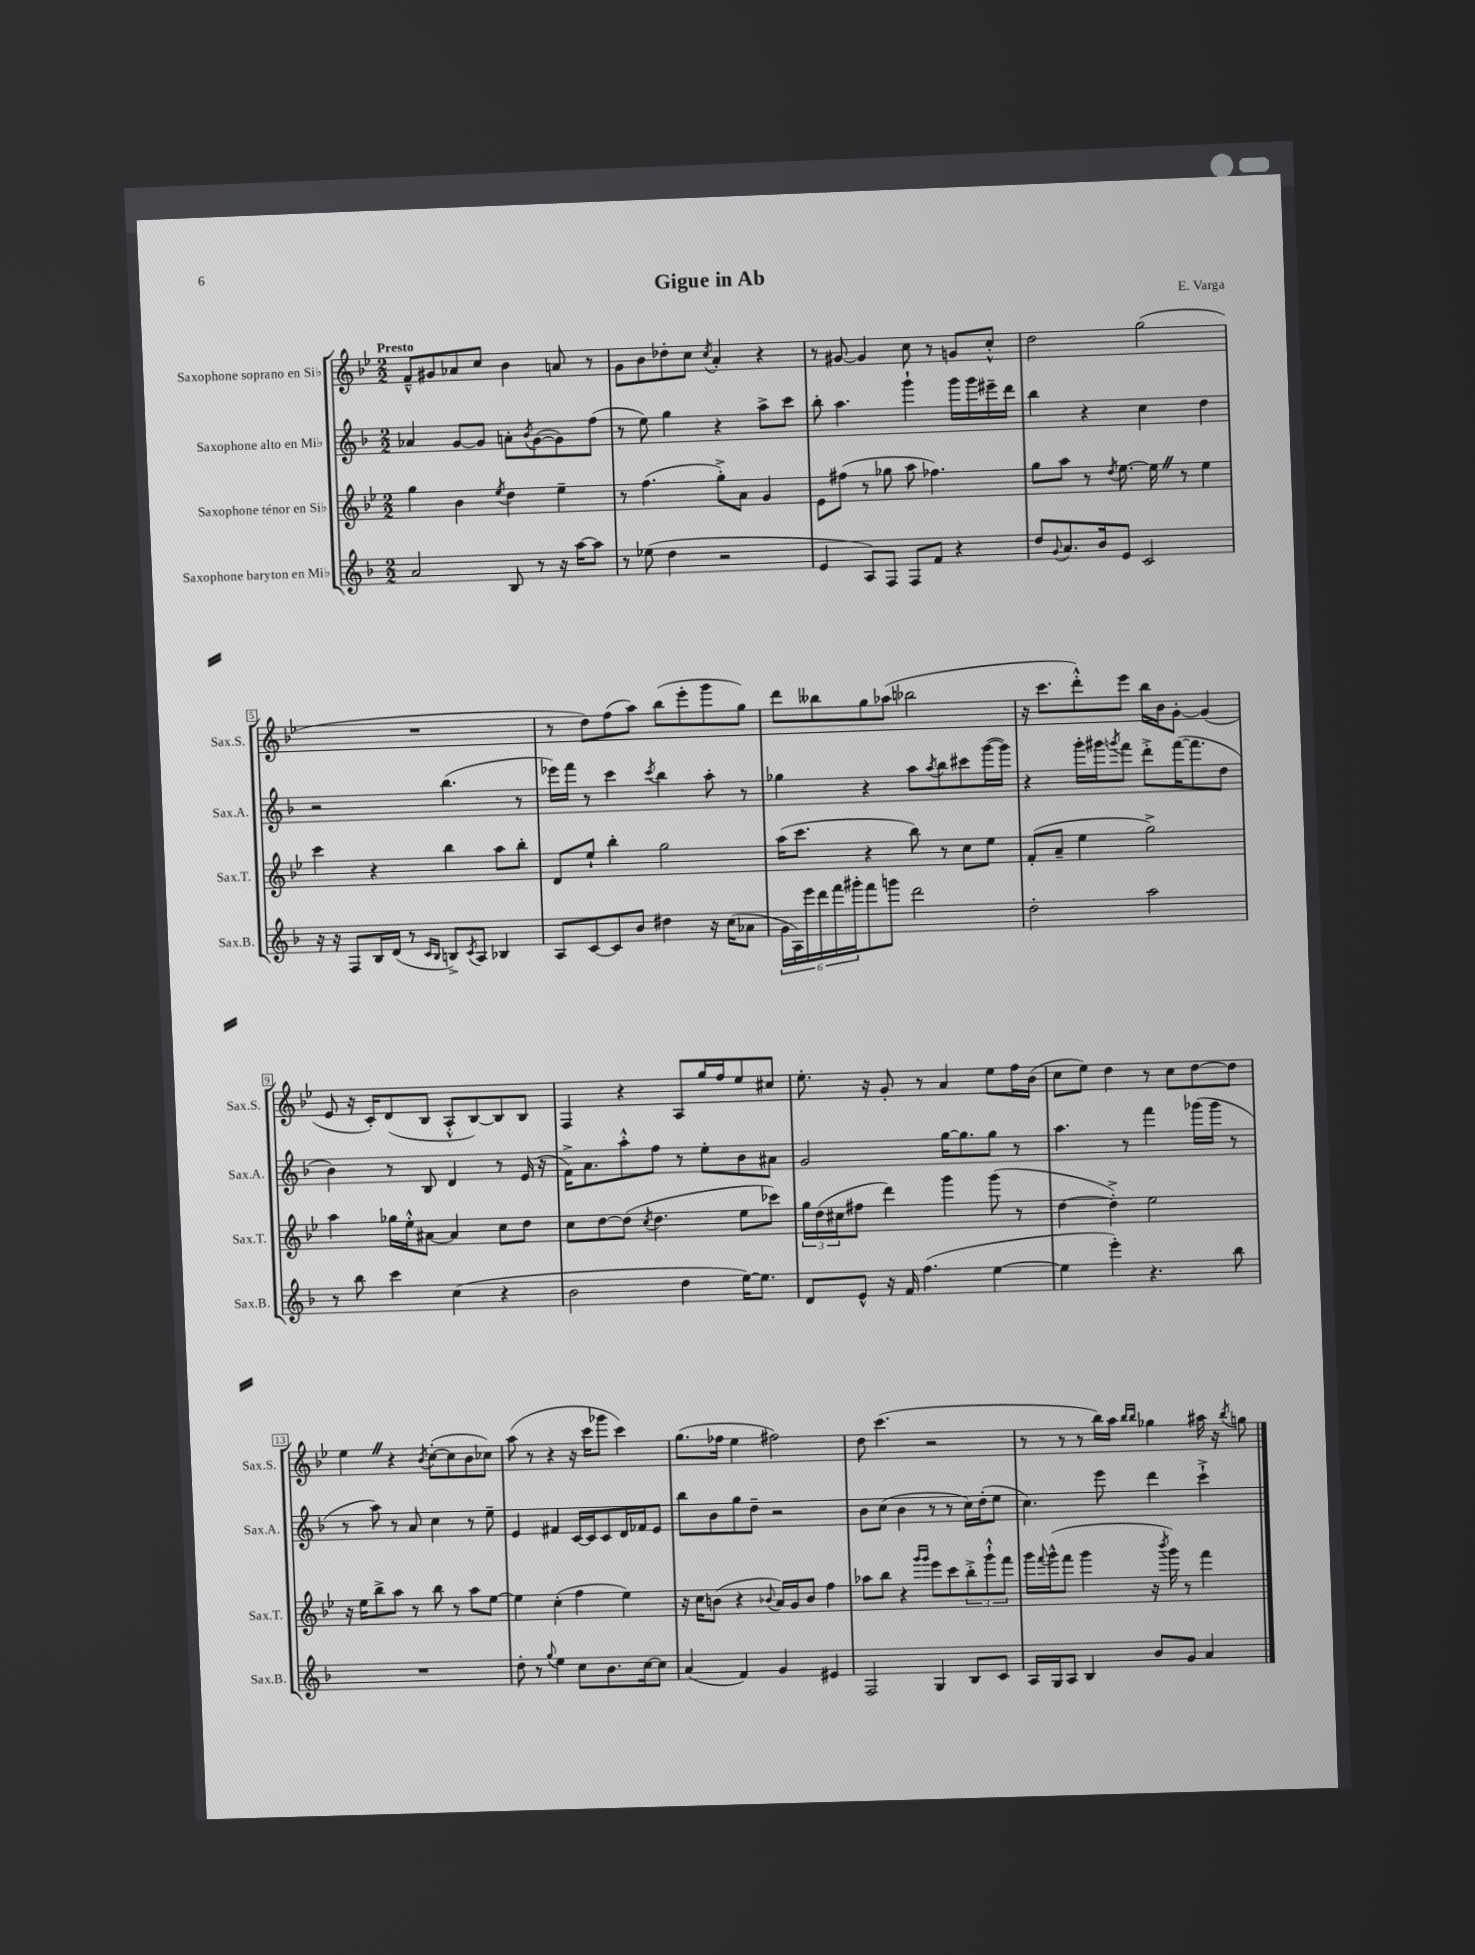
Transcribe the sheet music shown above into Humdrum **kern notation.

**kern	**kern	**kern	**kern
*staff4	*staff3	*staff2	*staff1
*clefG2	*clefG2	*clefG2	*clefG2
*k[b-]	*k[b-e-]	*k[b-]	*k[b-e-]
*M2/2	*M2/2	*M2/2	*M2/2
2a	4gg	4a-	8f~^^
.	.	.	8g#
.	4b-	[8g	8a-
.	.	8g]	8cc
.	8qee-	.	.
8B-	4dd	8a'	4b-
.	.	8qb-	.
8r	.	([8g	.
16r	4ee-~	8g])	8a
[16aa	.	.	.
8aa]	.	(8ff	8r
=	=	=	=
8r	8r	8r	8g
(8ee-	(4.ff	8ee)	8b-
4dd	.	4gg	8dd-'
.	.	.	8cc
.	.	.	8qcc
2r	8gg'^)	4r	4a'
.	8a	.	.
.	4g	8aa^	4r
.	.	8ccc	.
=	=	=	=
4e	8e-	8bb-'	8r
.	(8ff#	4.aa	[8g#
8A)	8r	.	4g#]
8F	8gg-	.	.
8F	8aa	4ggg`	8cc
8f	4.ff-)	.	8r
4r	.	16ggg	8g
.	.	16ggg	.
.	.	16eee#~	8cc'^^
.	.	16ddd	.
=	=	=	=
8dd	8gg	4bb-	2dd
8qqg	.	.	.
8.a	8aa	.	.
.	8r	4r	.
16b-	.	.	.
.	8qdd	.	.
8e	[8.ee-	.	.
2c	.	4cc	(2gg
.	16ee-]	.	.
.	8r	.	.
.	4ee-	4dd	.
=	=	=	=
16r	4ccc	2r	1r
16r	.	.	.
8F	.	.	.
16B-	4r	.	.
(16d	.	.	.
8r	.	.	.
16qqc	.	.	.
16qqB-	.	.	.
8B^)	4bb-	(4.bb-	.
8qc	.	.	.
8A	.	.	.
4B-	8aa	.	.
.	8bb-'	8r	.
=	=	=	=
8A	8d	16eee-)	8r
.	.	16fff	.
[8c	8ee-`	8r	8dd)
8c]	4bb-'	4ccc	(8ff
8b-	.	.	8aa)
.	.	8qccc	.
4dd#	2gg	4bb-	(8bb-
.	.	.	8eee-'
16r	.	8aa'	8ggg
(16cc	.	.	.
8a-	.	8r	8gg)
=	=	=	=
24g	(16aa	4gg-	8ddd
24A)	.	.	.
.	8.ccc	.	.
24eee	.	.	.
24ddd	.	.	8bb--
24fff	.	.	.
24ggg#'	.	.	.
8fff	4r	4r	8gg
8ggg	.	.	(8aa-
2ddd	8bb-)	8aa	2bb-
.	.	8qaa	.
.	8r	8bb-	.
.	8cc	8ccc#	.
.	8ee-	([16ggg	.
.	.	16ggg])	.
=	=	=	=
2dd'	(8f'	4r	16r
.	.	.	8.ccc
.	8a~	.	.
.	4ee-	16ggg'	8ddd'^^)
.	.	16ggg#	.
.	.	8qggg	.
.	.	8fff	8eee-
2aa	2gg^)	8ddd'^	16bb-
.	.	.	16b-
.	.	([16fff	[8g'
.	.	8.fff]	.
.	.	.	(4g]
.	.	8dd	.
=	=	=	=
8r	4aa	4b-)	8e-
8bb-	.	.	16r
.	.	.	16c')
4ccc	16gg-	8r	(8d
.	16ee-'^^	.	.
.	[8a#	8B-	8B-
(4cc	4a#]	4d	8A'^^
.	.	.	[8B-)
4r	8cc	8r	8B-]
.	8dd	(16e	8B-
.	.	16r	.
=	=	=	=
2b-	8cc	16f^)	4F
.	.	8.a	.
.	[8dd	.	.
.	(8dd]	8aa'^^	4r
.	8qcc	.	.
.	4.dd	8ff	.
4dd	.	8r	8A
.	.	8ee'	16gg
.	.	.	16ff
[16ee)	8ee-	8b-	8ee-
8.ee]	.	.	.
.	8ccc-)	8a#	8cc#
=	=	=	=
8d	24gg	2g	8.ee-'
.	(24dd	.	.
.	24cc#	.	.
8e^^	8ff#	.	.
.	.	.	16r
16r	4ddd)	.	8g'
16f	.	.	.
(4.ff	.	.	8r
.	4ggg	[16gg	4a
.	.	8.gg]	.
[4ee	(8ggg	8gg	8ee-
.	8r	8r	16ff
.	.	.	(16b-
=	=	=	=
4ee]	[4dd	4.aa	8cc
.	.	.	8ee-)
4eee')	4dd'^])	.	4dd
.	.	8r	.
4.r	2ee-	4fff	8r
.	.	.	8cc
.	.	(16ggg-	[8dd
.	.	16ggg-	.
8bb-	.	8r	8dd]
=	=	=	=
1r	16r	8r	4ee-
.	16ee-	.	.
.	8bb-^	8aa)	.
.	8aa	8r	4r
.	8r	8a	.
.	.	.	8qb-
.	8bb-	4cc	([8cc'
.	8r	.	8cc]
.	8aa	8r	8b-
.	[8ee-	8ee~	8cc-)
=	=	=	=
8dd'	4ee-]	4e	(8aa
8r	.	.	8r
8qqgg	.	.	.
4ee	(4cc'	4f#	4r
8cc	4ff	[16c	16r
.	.	16c]	16ccc
8.b-	.	8c	8ggg-
.	4ee-)	16d	4ccc)
[16cc	.	16f-	.
8cc]	.	8e	.
=	=	=	=
(4a	16r	8bb-	(8.gg
.	16cc	.	.
.	(8b	8b-	.
.	.	.	16ff-
4f)	4r	8gg	4ee-
.	.	8dd~	.
.	8qqb-	.	.
4g	16a)	2r	2ff#)
.	16g	.	.
.	8b-	.	.
4e#	4ff	.	.
=	=	=	=
2F	8aa-	8b-	8dd
.	8bb-	(8cc	(4.ccc
.	4r	4b-	.
.	16qqggg	.	.
.	16qqggg	.	.
4G	8eee-	8r	2r
.	8ccc	8r	.
8B-	12bb-'^	16cc)	.
.	.	(16dd'	.
.	12ggg`^^	.	.
8c	.	8ee	.
.	12fff	.	.
=	=	=	=
16A	16ggg	4.cc)	8r
.	8qqfff	.	.
16G	(16ggg^^	.	.
8A	8fff	.	8r
4B-	4ggg	.	8r
.	.	8eee	16bb-)
.	.	.	16aa
.	.	.	16qqbb-
.	.	.	16qqbb-
8b-	16r	4ddd	4gg-
.	8qbbb-	.	.
.	16ggg)	.	.
8g	8r	.	.
4a	4fff	4ccc`^	16aa#
.	.	.	16r
.	.	.	8qbb-
.	.	.	8gg
==	==	==	==
*-	*-	*-	*-
